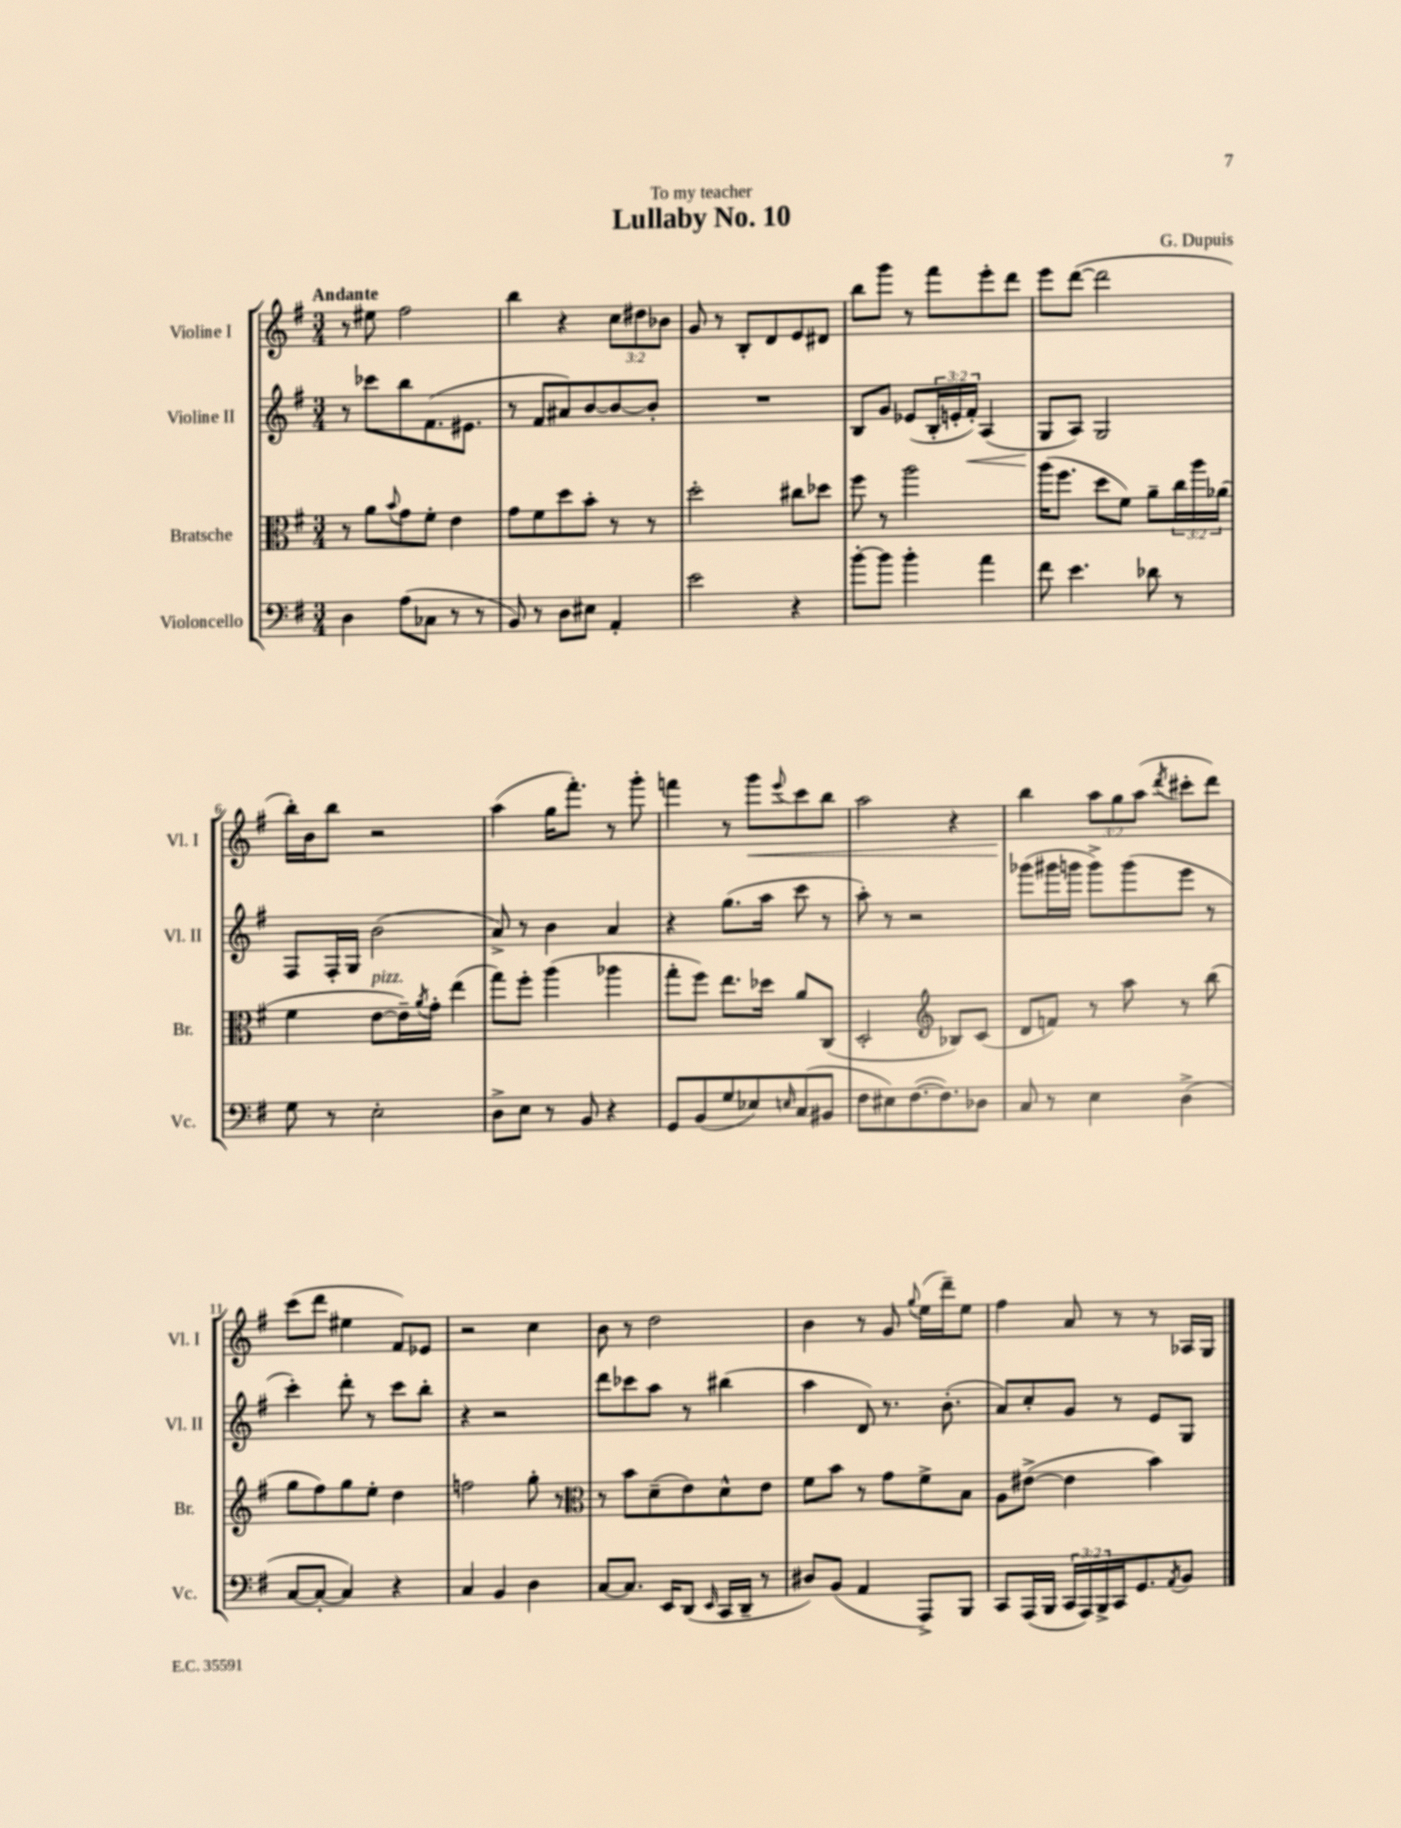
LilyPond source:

\header { title = "Lullaby No. 10" composer = "G. Dupuis" dedication = "To my teacher" }
<<
\new StaffGroup <<
\new Staff = "s0" \with { instrumentName = "Violine I" shortInstrumentName = "Vl. I" } {
    \clef treble \key g \major \numericTimeSignature \time 3/4 \override Staff.TupletNumber.text = #tuplet-number::calc-fraction-text \tempo "Andante"
    r8 eis''8 fis''2 |
    b''4 r4 \tuplet 3/2 { c''8 dis''8 bes'8 } |
    g'8 r8 b8-. d'8 e'8 dis'8 |
    b''8 g'''8 r8 fis'''8 e'''8-. d'''8 |
    e'''8 d'''8~( d'''2 |
    b''16-.) b'16 b''8 r2 |
    a''4( g''16 fis'''8.-.) r8 g'''8-. |
    f'''4 r8 g'''8\< \appoggiatura { e'''8 } c'''8 b''8 |
    a''2 r4 |
    b''4\! \tuplet 3/2 { a''8 g''8 a''8( } \acciaccatura { d'''8 } cis'''8-. d'''8) |
    c'''8( d'''8 eis''4 fis'8) ees'8 |
    r2 c''4 |
    b'8 r8 d''2 |
    b'4 r8 g'8 \appoggiatura { g''8 } e''16( d'''16--) e''8 |
    fis''4 a'8 r8 r8 aes16 g16 \bar "|." |
}
\new Staff = "s1" \with { instrumentName = "Violine II" shortInstrumentName = "Vl. II" } {
    \clef treble \key g \major \numericTimeSignature \time 3/4 \override Staff.TupletNumber.text = #tuplet-number::calc-fraction-text
    r8 ces'''8 b''8 fis'8.( eis'8. |
    r8 fis'8 ais'8) b'8~ b'8~ b'8-. |
    R2. |
    b8 g'8 ees'8( \tuplet 3/2 { b16-. e'16-. fis'16-.\<) } a4( |
    g8\! a8) g2 |
    fis8 fis16-. g16 b'2( |
    a'8->) r8 b'4 a'4 |
    r4 g''8.( a''16 c'''8 r8 |
    a''8-.) r8 r2 |
    ges'''8( gis'''16 g'''16 g'''8->) g'''8( e'''8 r8 |
    c'''4-.) d'''8-. r8 c'''8 b''8-. |
    r4 r2 |
    d'''8 ces'''8 a''8 r8 bis''4( |
    a''4 d'8) r8. b'8.-.( |
    a'8) c''8-. g'8 r8 e'8 g8 \bar "|." |
}
\new Staff = "s2" \with { instrumentName = "Bratsche" shortInstrumentName = "Br." } {
    \clef alto \key g \major \numericTimeSignature \time 3/4 \override Staff.TupletNumber.text = #tuplet-number::calc-fraction-text
    r8 a'8 \appoggiatura { b'8 } g'8 fis'8-. e'4 |
    g'8 fis'8 d''8 b'8-. r8 r8 |
    d''2-. cis''8 des''8 |
    fis''8 r8 a''2 |
    a''16( fis''8. d''8 fis'8) a'8-- \tuplet 3/2 { c''16 a''16 aes'16( } |
    fis'4 e'8~^\markup { \italic "pizz." } e'16--) \acciaccatura { a'8 } g'16-. e''4( |
    g''8) fis''8-. a''4( aes''4 |
    g''8-. fis''8) e''8. des''16 a'8 c8( |
    d2-. \clef treble bes8) c'8( |
    d'8 f'8) r8 a''8 r8 b''8( |
    g''8 fis''8) g''8 e''8-. d''4 |
    f''2 g''8-. r8 |
    \clef alto r8 b'8 d'8--( e'8) d'8-^ e'8 |
    fis'8 b'8 r8 g'8 fis'8-> b8 |
    a8 eis'8~->( eis'4 b'4) \bar "|." |
}
\new Staff = "s3" \with { instrumentName = "Violoncello" shortInstrumentName = "Vc." } {
    \clef bass \key g \major \numericTimeSignature \time 3/4 \override Staff.TupletNumber.text = #tuplet-number::calc-fraction-text
    d4 a8( ces8 r8 r8 |
    b,8) r8 d8 eis8 a,4-. |
    e'2 r4 |
    b'8~-. b'8 b'4-. a'4 |
    fis'8 e'4. des'8 r8 |
    g8 r8 e2-. |
    d8-> e8 r8 b,8 r4 |
    g,8 b,8( g8 ees8) \grace { e16 } c8( bis,8 |
    fis8 eis8) fis8.~( fis8.) des8 |
    c8 r8 e4 d4->( |
    c8~ c8~-. c4) r4 |
    c4 b,4 d4 |
    c8~ c8. e,16 d,8( \grace { e,16 } c,16 d,16-- r8 |
    dis8) b,8( a,4 a,,8->) b,,8 |
    c,8 a,,16( b,,16 \tuplet 3/2 { c,16 a,,16) b,,16-> } c,16 g,8. \acciaccatura { a,8 } b,8 \bar "|." |
}
>>
>>
